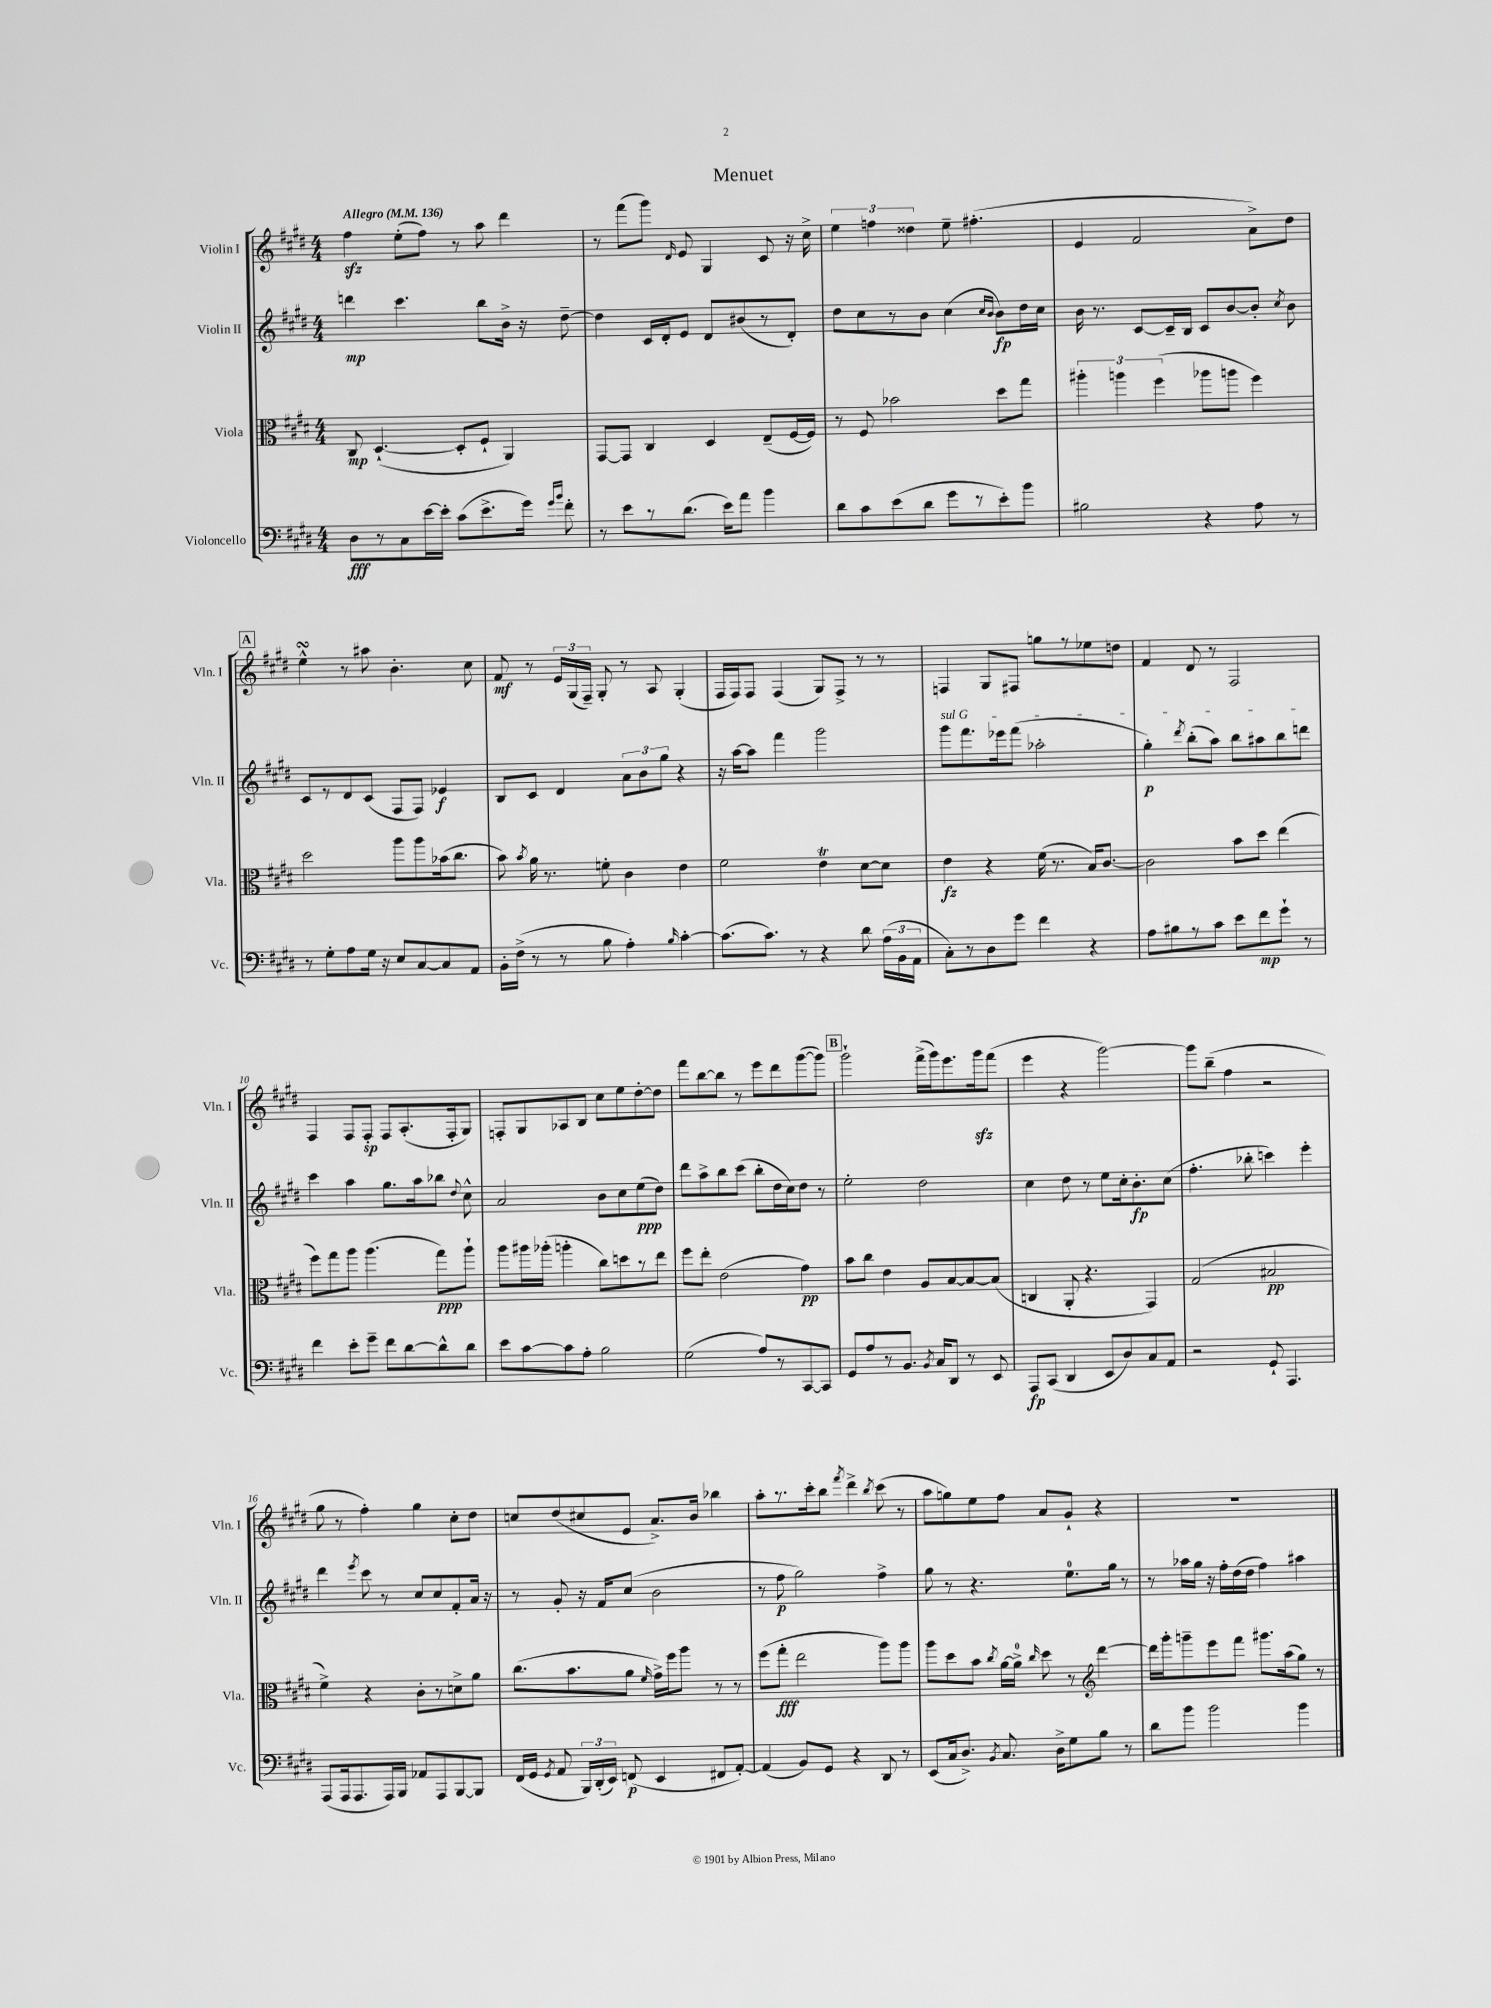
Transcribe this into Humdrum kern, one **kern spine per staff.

**kern	**kern	**kern	**kern
*staff4	*staff3	*staff2	*staff1
*clefF4	*clefC3	*clefG2	*clefG2
*k[f#c#g#d#]	*k[f#c#g#d#]	*k[f#c#g#d#]	*k[f#c#g#d#]
*M4/4	*M4/4	*M4/4	*M4/4
*MM136	*MM136	*MM136	*MM136
8D#	8C#	4ddd	4ff#
8r	([4.D#`	.	.
8C#	.	4.ccc#	(8ee'
[16e	.	.	8ff#)
16e']	.	.	.
(8c#	8D#']	.	8r
8.e^	8F#`	8bb	8aa
.	4AA)	16b^	4ddd#
16g#)	.	16r	.
16qqg#	.	.	.
16qqb	.	.	.
8f#'	.	[8dd#~	.
=	=	=	=
8r	[8GG#	4dd#]	8r
8e	8GG#]	.	(8fff#
8r	4C#	16c#	8ggg#)
.	.	16d#'	.
.	.	.	16qqd#
(8.d#	.	8e	8e
.	4D#	8d#	4G#
16e)	.	.	.
8a	.	(8b#	.
4b	(8E~	8r	8c#
.	[16F#	8d#')	16r
.	16F#])	.	16cc#^
=	=	=	=
8d#	8r	8dd#	6ee
8c#	8F#	8cc#	.
.	.	.	6ff
(8e	2b-	8r	.
.	.	.	6dd##
8d#	.	8b	.
8g#	.	(4cc#	8ee~
8r	.	.	(4.ff#'
.	.	16qqcc#	.
.	.	16qqb	.
8e')	8dd#	8b)	.
8b	8gg#	16dd#	.
.	.	16cc#	.
=	=	=	=
2B#	6aa#'	16b	4e
.	.	8.r	.
.	6aa	.	.
.	.	[8c#	2f#
.	(6ff#	.	.
.	.	16c#~]	.
.	.	16B	.
4r	8aa-	8c#	.
.	8aa	[8b	.
8A	4ff#)	8b']	8a^)
.	.	8qcc#	.
8r	.	8b	8dd#
=	=	=	=
8r	2dd#	8c#	4ee^^
8G#'	.	8r	.
8A	.	8d#	8r
16G#	.	(8c#	8aa#
16r	.	.	.
8E	8aa	8F#	4.b'
[8C#	8aa	8F#)	.
8C#]	(16b-	4e-	.
.	8.cc#	.	.
8AA	.	.	8cc#
=	=	=	=
16BB'	8b)	8B	8f#
(16F#^	.	.	.
.	8qb	.	.
8r	16a	8c#	8r
.	8.r	.	.
8r	.	4d#	24e
.	.	.	(24G#
.	.	.	24F#~)
8B	8f'	.	8G#'
4A')	4c#	12a	8r
.	.	12b	.
.	.	.	8A
.	.	12gg#	.
16qqB	.	.	.
[4c#'	4e	4r	(4G#'
=	=	=	=
(8.c#]	2f#	16r	16F#
.	.	[16aa	16F#)
.	.	8aa]	8F#
8.c#)	.	.	.
.	.	4fff#	(4F#
8r	.	.	.
4r	4e	2ggg#	8G#)
.	.	.	8F#^
8d#	[8d#	.	8r
(24A	8d#]	.	8r
24BB	.	.	.
24AA	.	.	.
=	=	=	=
8C#')	4e	8ggg#	4F
8r	.	8.fff#	.
8D#	4r	.	8G#
.	.	16eee-	.
8g#	.	(8fff#	8F#
4f#	(16f#	2aa-'	8gg
.	8.r	.	.
.	.	.	8r
4r	16B)	.	8ee-
.	[8.c#	.	.
.	.	.	8dd
=	=	=	=
8A	2c#]	4gg#')	4f#
8B#	.	.	.
.	.	8qddd#	.
8r	.	(8bb'	8d#
8c#	.	8aa)	8r
8e	8b	8bb	2F#
8f#	8dd#	8aa#	.
8g#`	(4ee	8bb	.
8r	.	8ddd	.
=	=	=	=
4f#	8ff#)	4ccc#	4F#
.	8gg#	.	.
8e'	8aa	4aa	8F#
8g#~	(4.aa	.	8F#'
8f#	.	8.gg#	8F#
[8d#	.	.	(8.A'
.	.	16aa	.
8d#^^]	8gg#)	8bb-	.
.	.	.	16F#'
.	.	8qqdd#	.
8d#	8aa`	8cc#^^	8G#)
=	=	=	=
8e	8aa	2a	8F'
[8c#	16aa#	.	8G#
.	(16aa-'	.	.
8c#]	4aa'	.	8A-
8A'	.	.	8B
2B	8cc#)	8b	8cc#
.	8dd	8cc#	8ee
.	8r	(8ee	[8dd#'
.	8ee	8dd#)	8dd#]
=	=	=	=
(2G#	8ff#	8ddd#	8fff#
.	8ee'	8aa^	[8bb
.	(2e	8bb	8bb]
.	.	(8ccc#	8r
8A)	.	8bb'	8eee
8r	.	16dd#	8ddd#
.	.	16cc#)	.
[8CC#	4g#)	8dd#	([8ggg#
8CC#]	.	8r	8ggg#])
=	=	=	=
8GG#	8b	2ee'	2ggg#`
8A	8cc#	.	.
8r	4e	.	.
8.BB	.	.	.
.	8A	2dd#	(16fff#^
8qBB	.	.	.
16C#	.	.	16ggg#)
8DD#	[8B	.	8.eee
8r	8B_	.	.
.	.	.	16ggg#
8EE	(8B]	.	(8fff#
=	=	=	=
8AAA	4C	4cc#	4eee
(8CC#	.	.	.
4DD#	8AA'	8dd#	4r
.	4.r	8r	.
8EE	.	8ee	[2ggg#)
8D#)	.	16cc#'	.
.	.	8.b'	.
8C#	4GG#)	.	.
8AA	.	(8cc#	.
=	=	=	=
2r	(2G#	4.ff#'	8ggg#]
.	.	.	(8bb~
.	.	.	4ff#
.	.	8bb-'	.
8GG#`	2B#	4ccc)	2r
4.AAA	.	.	.
.	.	4eee'	.
=	=	=	=
(8AAA	4f#^)	4ddd#	8gg#
16AAA	.	.	8r
8.AAA	.	.	.
.	.	8qeee	.
.	4r	8ccc#	4ff#')
16AAA)	.	8r	.
16BBB	.	.	.
8AA-	8c#'	8cc#	4gg#
8AAA	8r	8cc#	.
[8BBB	8d^	8f#'	8cc#'
8BBB]	8a	16a	8dd#
.	.	16r	.
=	=	=	=
(16FF#	(8.cc#	8r	8cc
16GG#	.	.	.
8qGG#	.	.	.
8AA	.	8g#'	(8dd#
.	8.b	.	.
24BBB)	.	16r	8cc#
(24DD#'	.	.	.
.	.	16f#	.
24EE)	.	.	.
(8FF	8a	(8cc#	8e
.	16qqf#	.	.
4EE	16g#^)	2b	8.a^)
.	16ff#	.	.
.	8aa	.	.
.	.	.	16b
8FF#	8r	.	4bb-
[8AA')	8r	.	.
=	=	=	=
(4AA]	(8ff#	8r	8aa'
.	8gg#'	8ff#	8.r
8BB)	2ee	2gg#)	.
.	.	.	16ccc#'
8GG#	.	.	8bb
.	.	.	8qfff#
4r	.	.	4ddd#^
.	.	.	8qbb
8DD#	8aa)	4ff#^	(8ccc#
8r	8aa	.	8r
=	=	=	=
(8EE	8aa	8gg#	8aa
16C#	8dd#	8r	8gg)
8.D#^)	.	.	.
.	8b	4.r	8ee
8qBB	8qcc#	.	.
8.C#	[16a	.	8ff#
.	16a^]	.	.
.	16qqcc#	.	.
.	8dd#	.	8a
16D#^	.	.	.
8G#	8r	8.ee	8g#`
*	*clefG2	*	*
8B	[4ddd#	.	4r
.	.	16gg#	.
8r	.	8r	.
=	=	=	=
8d#	16ddd#]	8r	1r
.	16ggg#'	.	.
8b	8ggg~	16aa-	.
.	.	16gg#	.
2b	8eee	16r	.
.	.	16ff#'	.
.	8fff#	(16dd#	.
.	.	16dd#	.
.	8.ggg#	4ff#)	.
.	(16aa	.	.
4b	8gg#)	4aa#	.
.	8r	.	.
==	==	==	==
*-	*-	*-	*-
